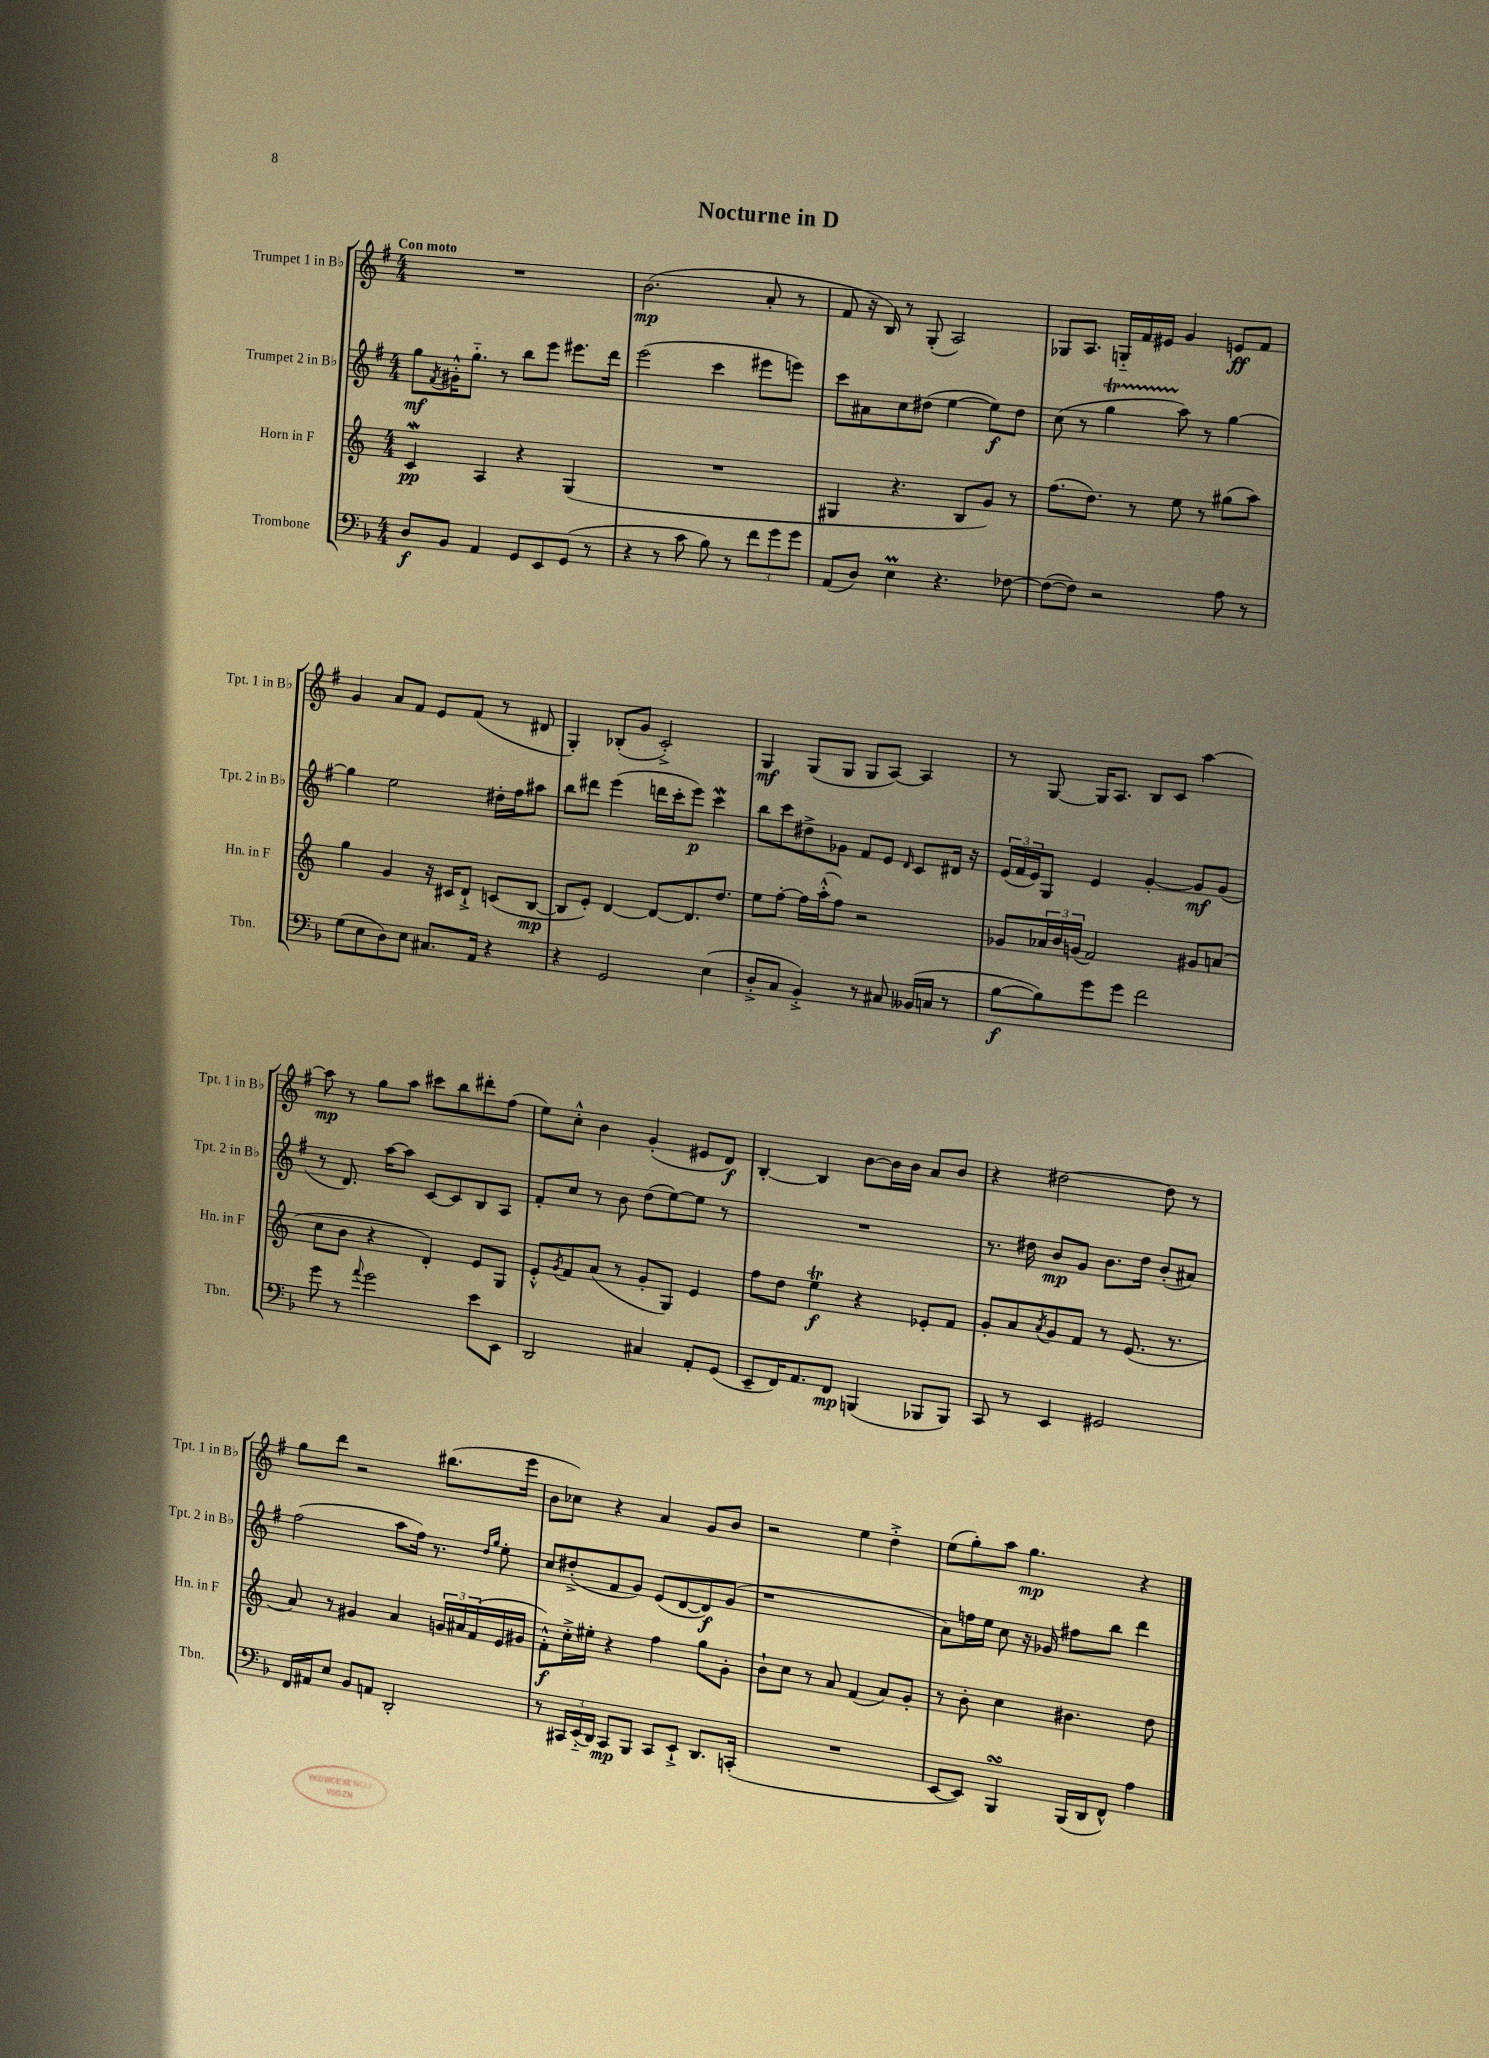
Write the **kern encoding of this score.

**kern	**kern	**kern	**kern
*staff4	*staff3	*staff2	*staff1
*clefF4	*clefG2	*clefG2	*clefG2
*k[b-]	*k[]	*k[f#]	*k[f#]
*M4/4	*M4/4	*M4/4	*M4/4
8D	4c	8gg	1r
.	.	8qf#	.
8BB-	.	16g#'^^	.
.	.	8.gg'~	.
4AA	4A	.	.
.	.	8r	.
8GG	4r	8bb	.
8EE	.	8eee	.
(8GG	(4G	8.eee#	.
8r	.	.	.
.	.	16ddd	.
=	=	=	=
4r	1r	(2eee	(2.b
8r	.	.	.
8c	.	.	.
8B-)	.	4ccc	.
8r	.	.	.
12f	.	8eee#	8a'
12g	.	.	.
.	.	8eee)	8r
12g	.	.	.
=	=	=	=
(8AA	4G#	8ccc	8f#
8D)	.	8a#	16r
.	.	.	16B)
4E	4.r	8cc	8r
.	.	(8dd#	(8G'
4.r	.	[4ee	2A)
.	8B	.	.
.	8g)	8ee])	.
[8F-	8r	8dd#	.
=	=	=	=
(8F-_	(8.ff	(8cc	8G-
8F-])	.	8r	8.A
.	8.dd)	.	.
2r	.	4gg	.
.	.	.	16G'~
.	8r	.	16f#
.	.	.	16e#
.	8ee	8aa)	4g
.	8r	8r	.
8A	(8gg#	[4gg	8e
8r	8aa)	.	8f#
=	=	=	=
(8G	4gg	4gg]	4g
8E	.	.	.
8D)	4g	2ee	8a
8E	.	.	8f#
8.C#	16r	.	8e
.	16c#	.	.
.	8d`^	.	(8f#
16AA	.	.	.
4r	(8c	16dd#'	8r
.	.	16ff#	.
.	[8B	8aa#	8d#
=	=	=	=
4r	8B]	8bb	4G')
.	8e')	8ddd#	.
2GG	[4d	(4eee	(8B-'
.	.	.	8g
.	8d_	16ddd	2c'^)
.	.	16ccc'	.
.	8.d]	8eee)	.
(4E	.	4ccc	.
.	8.dd	.	.
=	=	=	=
8D'^	8ee	8bb	4G
8C	[8ff'	8ccc	.
4BB-'^)	16ff]	8dd#^	(8G
.	(16aa'^^	.	.
.	8ff)	8g-	8G
8r	2r	8f#	8G
8C#	.	8e	[8A)
.	.	16qqd	.
(16BB--	.	8c	4A]
16C	.	.	.
8r	.	16d#	.
.	.	16r	.
=	=	=	=
[8B-	8g-	(24e	8r
.	.	24f#	.
.	.	24e)	.
8B-])	24a-	8G	[8G
.	24b	.	.
.	(24g	.	.
8g	2f)	4e	16G]
.	.	.	8.A
8g	.	.	.
2f	.	[4g'	8B
.	.	.	8c
.	8g#	8g]	[4aa
.	(8a	(8g	.
=	=	=	=
8g	8cc	8r	8aa]
8r	8b	8.d)	8r
8qqa	.	.	.
2g	4r	.	8gg
.	.	[16aa	.
.	.	8aa]	8aa
.	4d')	[8c	8ccc#
.	.	8c]	8bb
8e	8e	8B	8ddd#'
8EE	8G	8A	(8ff#
=	=	=	=
2DD	8e'^^	8f#'	8ee)
.	8qg	.	.
.	8f	8cc	8cc'^^
.	(8a	8r	4b
.	8r	8b	.
4C#	8g'	(8dd	(4g'
.	8G)	[8ee)	.
8AA'	4e	8ee]	8e#
(8GG	.	8r	8d)
=	=	=	=
8EE~	8ff	1r	[4B'
16FF)	8dd	.	.
8.AA	.	.	.
.	4ee	.	4B]
8FF	.	.	.
(4BBB	4r	.	[8b
.	.	.	16b]
.	.	.	16b
8BBB-	8e-'	.	8a
8BBB-)	8f	.	8b
=	=	=	=
8CC	8g'	8.r	4r
8r	8a	.	.
.	.	16dd#	.
.	8qa	.	.
4EE	8g	8b	[2dd#
.	8f	8g	.
2GG#	8r	8.b	.
.	(8.e	.	.
.	.	16dd#	.
.	.	(8b'	8dd#]
.	8.r	.	.
.	.	8a#)	8r
=	=	=	=
16FF	8a)	(2ff#	8gg
16AA#	.	.	.
8E	8r	.	8ddd
8BB-	4g#	.	2r
8AA	.	.	.
2DD'	4a	8aa	.
.	.	16ff#)	.
.	.	8.r	.
.	24g	.	(8.bb#
.	24a#	.	.
.	(24f	.	.
.	.	16qqdd	.
.	.	16qqgg	.
.	16e	8ee'	.
.	16g#	.	16eee
=	=	=	=
8r	8f'^^)	8cc	8b
24CC#	16cc'^	(8dd#'^	8cc-)
(24EE'~	.	.	.
.	16ee#'	.	.
24DD)	.	.	.
8CC#	4r	8f#	4r
8BBB-	.	8g)	.
8CC#	4ff	(8e	4a
8EE`^	.	[8d	.
8.DD	8gg	8d])	8g
.	8g'	(8g	8b
(16CC'	.	.	.
=	=	=	=
1r	8b`	1r	2r
.	8cc	.	.
.	8r	.	.
.	8a	.	.
.	(4f	.	4ee
.	8a)	.	4dd'^
.	8g'	.	.
=	=	=	=
[8EE	8r	8a)	(8ee
8EE])	8b'	16ff	8gg')
.	.	16ee	.
4BBB-	4cc	8cc	8aa
.	.	16r	4.gg
.	.	16g-	.
(16BBB-	4.b#	8ff#	.
16DD	.	.	.
8FF^^)	.	8bb	.
4A	.	4ddd	4r
.	8dd	.	.
==	==	==	==
*-	*-	*-	*-
